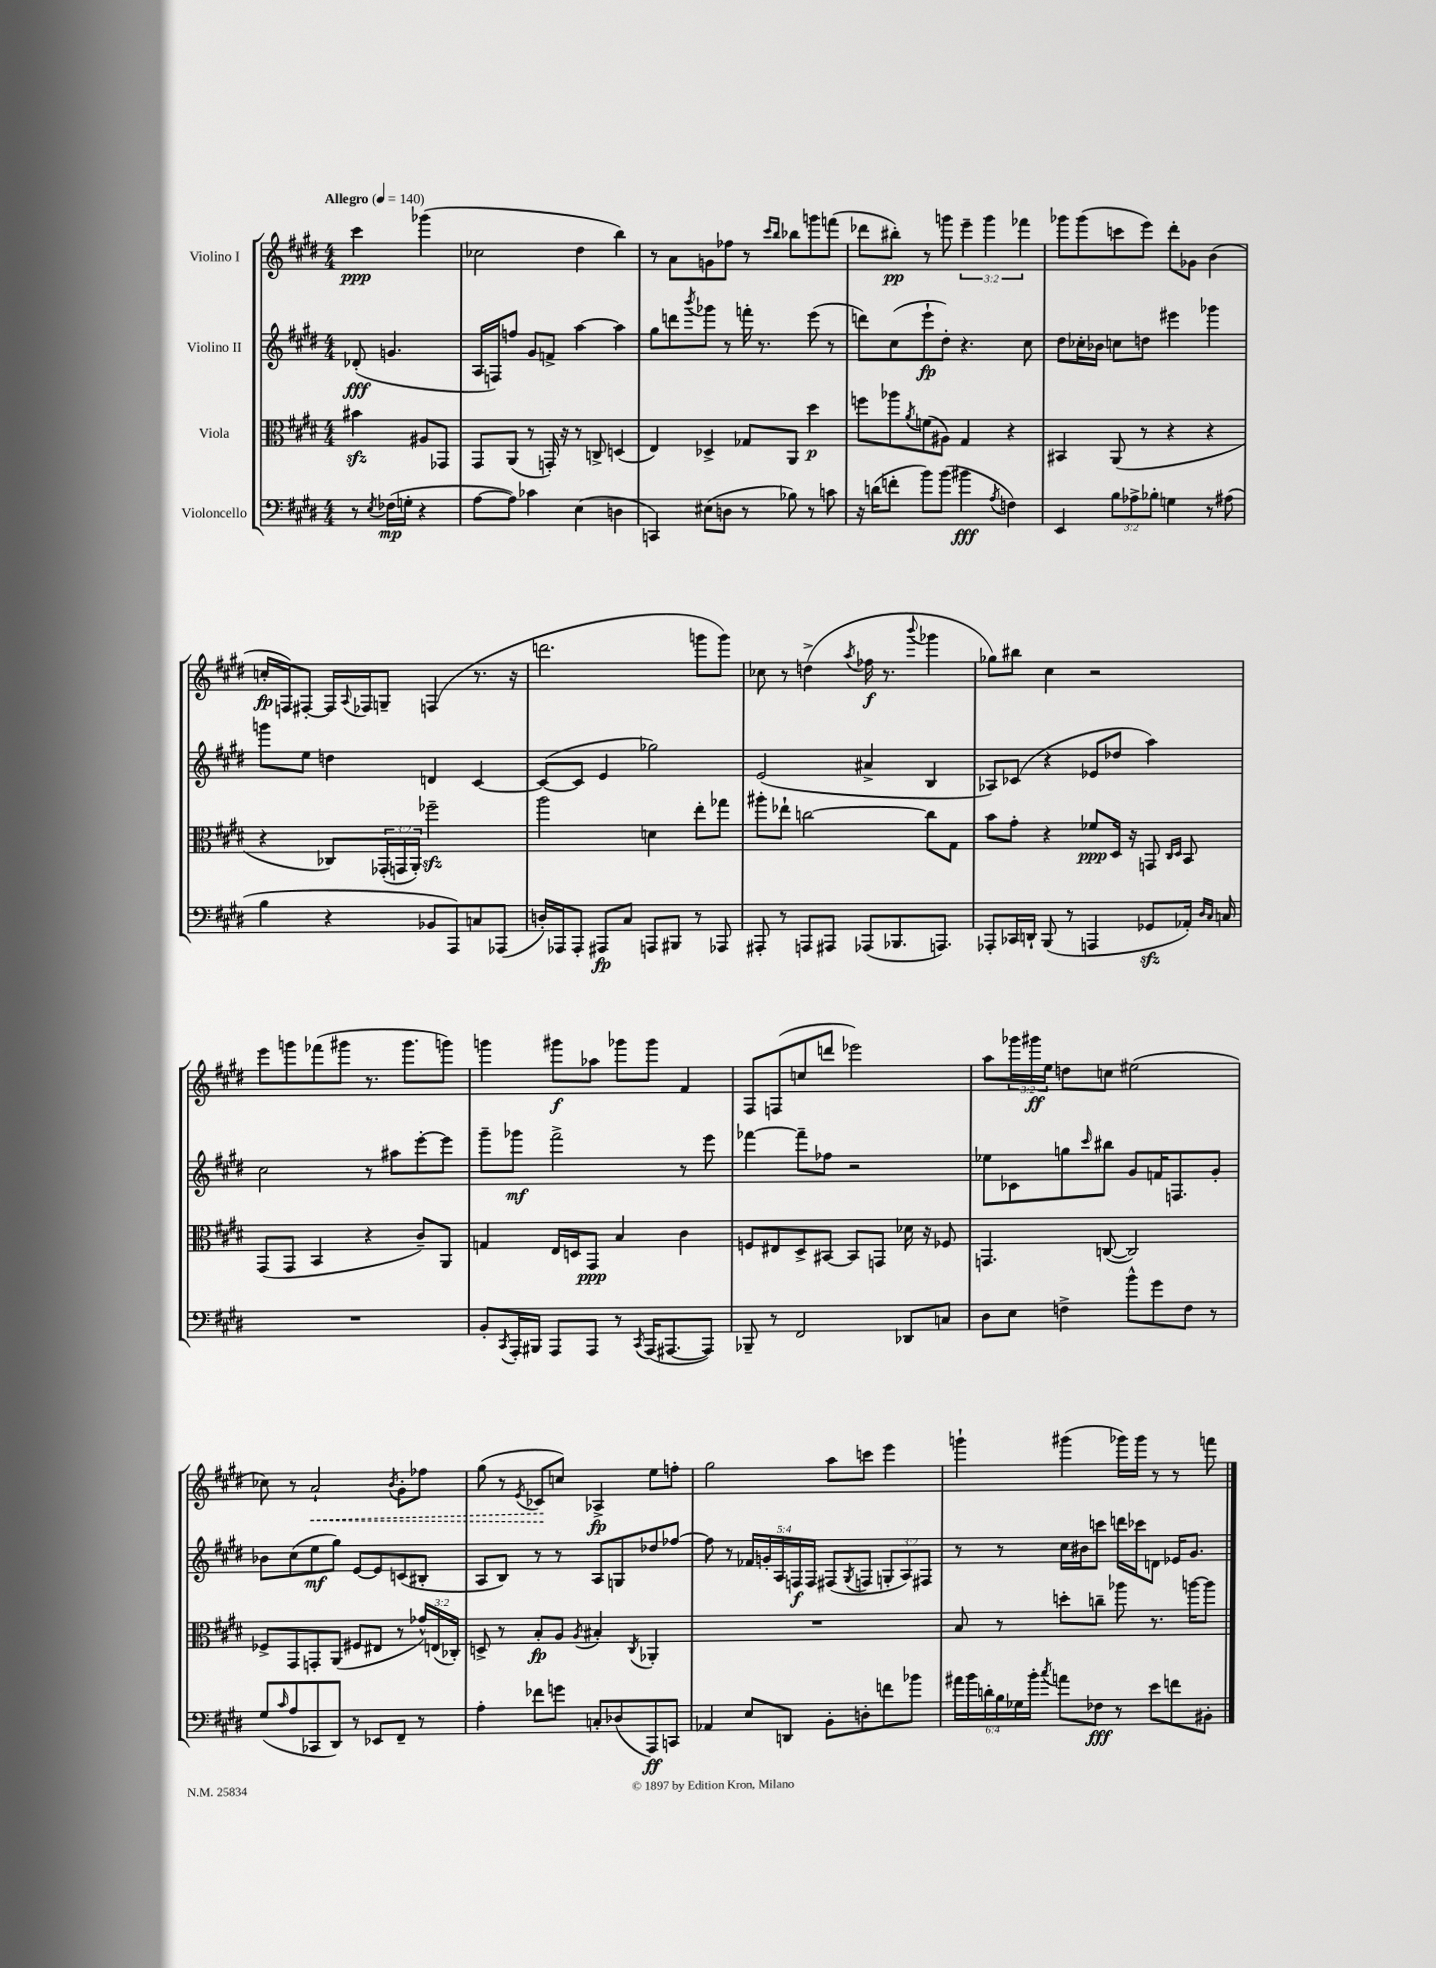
<<
\new StaffGroup <<
\new Staff = "s0" \with { instrumentName = "Violino I" } {
    \clef treble \key e \major \numericTimeSignature \time 4/4 \override Staff.TupletNumber.text = #tuplet-number::calc-fraction-text \partial 2 \tempo "Allegro" 4 = 140
    cis'''4\ppp ges'''4( |
    ces''2 dis''4 b''4) |
    r8 a'8 g'8 fes''8 r8 \grace { cis'''16 b''16 } bes''8 g'''8 f'''8( |
    des'''8 bis''8-.\pp) r8 g'''8 \tuplet 3/2 { e'''4-- g'''4 fes'''4 } |
    ges'''8 ges'''8( c'''8 e'''8) dis'''8-. ges'8 b'4( |
    c''16-.\fp f16) fis8~-. fis16 \appoggiatura { a8 } fes16 g8-- f4( r8. r16 |
    d'''2. g'''8 g'''8) |
    ces''8 r8 d''4->( \acciaccatura { a''8 } fes''16\f r8. \appoggiatura { b'''8 } ges'''4 |
    ges''8) bis''8 cis''4 r2 |
    e'''8 g'''8 fes'''8( gis'''8 r8. gis'''8. g'''8) |
    g'''4 gis'''8\f aes''8 ges'''8 ges'''8 fis'4 |
    fis8 f8( c''8 d'''8 ees'''2) |
    a''8 \tuplet 3/2 { ges'''16 gis'''16\ff e''16 } d''8 c''8 eis''2( |
    ces''8) r8 \once \override Hairpin.style = #'dashed-line a'2-!\< \acciaccatura { b'8 } gis'8-. fes''8 |
    gis''8( r8 \acciaccatura { e'8 } ces'8\! c''8) aes4->\fp e''8 f''8-. |
    gis''2 a''8 c'''8 e'''4 |
    g'''4-! gis'''4( ges'''16) ges'''16 r8 r8 f'''8 \bar "|." |
}
\new Staff = "s1" \with { instrumentName = "Violino II" } {
    \clef treble \key e \major \numericTimeSignature \time 4/4 \override Staff.TupletNumber.text = #tuplet-number::calc-fraction-text \partial 2
    des'8-.\fff( g'4. |
    a16 f16) f''8 gis'8 f'8-> a''4~ a''4 |
    gis''8 d'''8 \acciaccatura { b'''8 } ges'''8 r8 f'''16-. r8. e'''8( r8 |
    d'''8) cis''8( e'''8-!\fp dis''8-.) r4. cis''8 |
    dis''8 ces''16-. bes'16 c''8 d''8 eis'''4 ges'''4 |
    g'''8 e''8 d''4 d'4 cis'4~ |
    cis'8~( cis'8 e'4 ges''2) |
    e'2( ais'4-> b4 |
    aes8) ces'8( r4 ees'8 des''8 a''4) |
    cis''2 r8 ais''8 e'''8~-. e'''8 |
    gis'''8-- ges'''8\mf fis'''2-> r8 e'''8 |
    fes'''4~ fes'''8-- fes''8 r2 |
    ees''8 ces'8 g''8 \grace { cis'''16 } bis''8 gis'8 f'16 f8. gis'8-. |
    bes'8 cis''8( e''8\mf gis''8) e'8~ e'8 c'8( bis8-. |
    a8 b8) r8 r8 a8 g8 des''8 fes''8~ |
    fes''8 r8 \tuplet 5/4 { fes'16 g'16-. a16 f16\f f16 } fis8( \acciaccatura { gis8 } f8 \tuplet 3/2 { g8-. a8) fis8 } |
    r8 r8 cis''16 bis'16 c'''8 d'''16 ces'''16 d'8 ees'16 gis'8. \bar "|." |
}
\new Staff = "s2" \with { instrumentName = "Viola" } {
    \clef alto \key e \major \numericTimeSignature \time 4/4 \override Staff.TupletNumber.text = #tuplet-number::calc-fraction-text \partial 2
    bis'4\sfz ais8 ges,8 |
    gis,8 a,8( r8 g,16-.) r16 r8 c8-> d4( |
    e4) des4-> ges8 a,8 dis''4\p |
    f''8 aes''8 \acciaccatura { a'8 } f'8( ais8) gis4 r4 |
    bis,4 a,8( r8 r4 r4 |
    r4 ces8) \tuplet 3/2 { ges,16-.( g,16 a,16-.) } fes''2--\sfz |
    a''2 d'4 e''8-. ges''8 |
    ais''8-. ees''8-! c''2~ c''8 gis8 |
    b'8 gis'8-. r4 fes'8\ppp dis16 r16 g,8 \grace { cis16 dis16 } b,8 |
    gis,8( gis,8 b,4 r4 cis'8--) a,8 |
    g4 e16 d16 gis,8\ppp b4 cis'4 |
    f8 eis8 dis8-> bis,8~ bis,8 g,8 des'16 r16 fes8 |
    g,4. c8~( c2) |
    fes8-> gis,8 g,8-. a,8( fis8 eis8 r8 \tuplet 3/2 { ges'16-^) e16( ces16-.) } |
    d8-> r8 b8-.\fp a8 \acciaccatura { a8 } bis4-. \acciaccatura { cis8 } aes,4-. |
    R1 |
    b8 r8 d''8-. c''8-- aes''8 r8. a''16~ a''8 \bar "|." |
}
\new Staff = "s3" \with { instrumentName = "Violoncello" } {
    \clef bass \key e \major \numericTimeSignature \time 4/4 \override Staff.TupletNumber.text = #tuplet-number::calc-fraction-text \partial 2
    r8 \acciaccatura { e8 } fes16\mp( g16-. r4 |
    a8~ a8) ces'4 e4( d4 |
    c,4) eis8( d8 r8 bes8) r8 c'8 |
    r16 d'16( f'8-. b'8) b'8( bis'4\fff \acciaccatura { a8 } f4) |
    e,4 \tuplet 3/2 { b8 aes8-> bes8-. } g4 r8 ais8( |
    b4 r4 bes,8 a,,8) c8 aes,,8( |
    d16-.) aes,,16 aes,,8-. ais,,8\fp cis8 a,,8 bis,,8 r8 aes,,8 |
    ais,,8-. r8 a,,8 ais,,8 aes,,8( bes,,8. a,,8.) |
    aes,,8-. ces,16 d,16-! b,,8( r8 a,,4 ges,8\sfz aes,16-.) \grace { dis16 cis16 } c16 |
    R1 |
    b,8-. \acciaccatura { cis,8 } a,,16-. bis,,16 a,,8 a,,8 r8 \acciaccatura { cis,8 } a,,16( ais,,8.~ ais,,8) |
    bes,,8-- r8 fis,2 des,8 c8 |
    dis8 e8 f4-> b'8-^ gis'8 f8 r8 |
    gis8( \grace { cis'16 } a8 ces,8 dis,8) r8 ees,8 fis,8-- r8 |
    a4-. fes'8 g'8 c8-. des8( a,,8\ff) c,8 |
    aes,4 e8 d,8 b,8-. d8-. f'8 bes'8 |
    \tuplet 6/4 { ais'16 b'16 d'16-. b16 ges16 b'16-. } \acciaccatura { cis''8 } a'8 fes8\fff r8 e'8 f'8 bis,8-. \bar "|." |
}
>>
>>
\layout { \context { \Score \remove "Bar_number_engraver" } }
